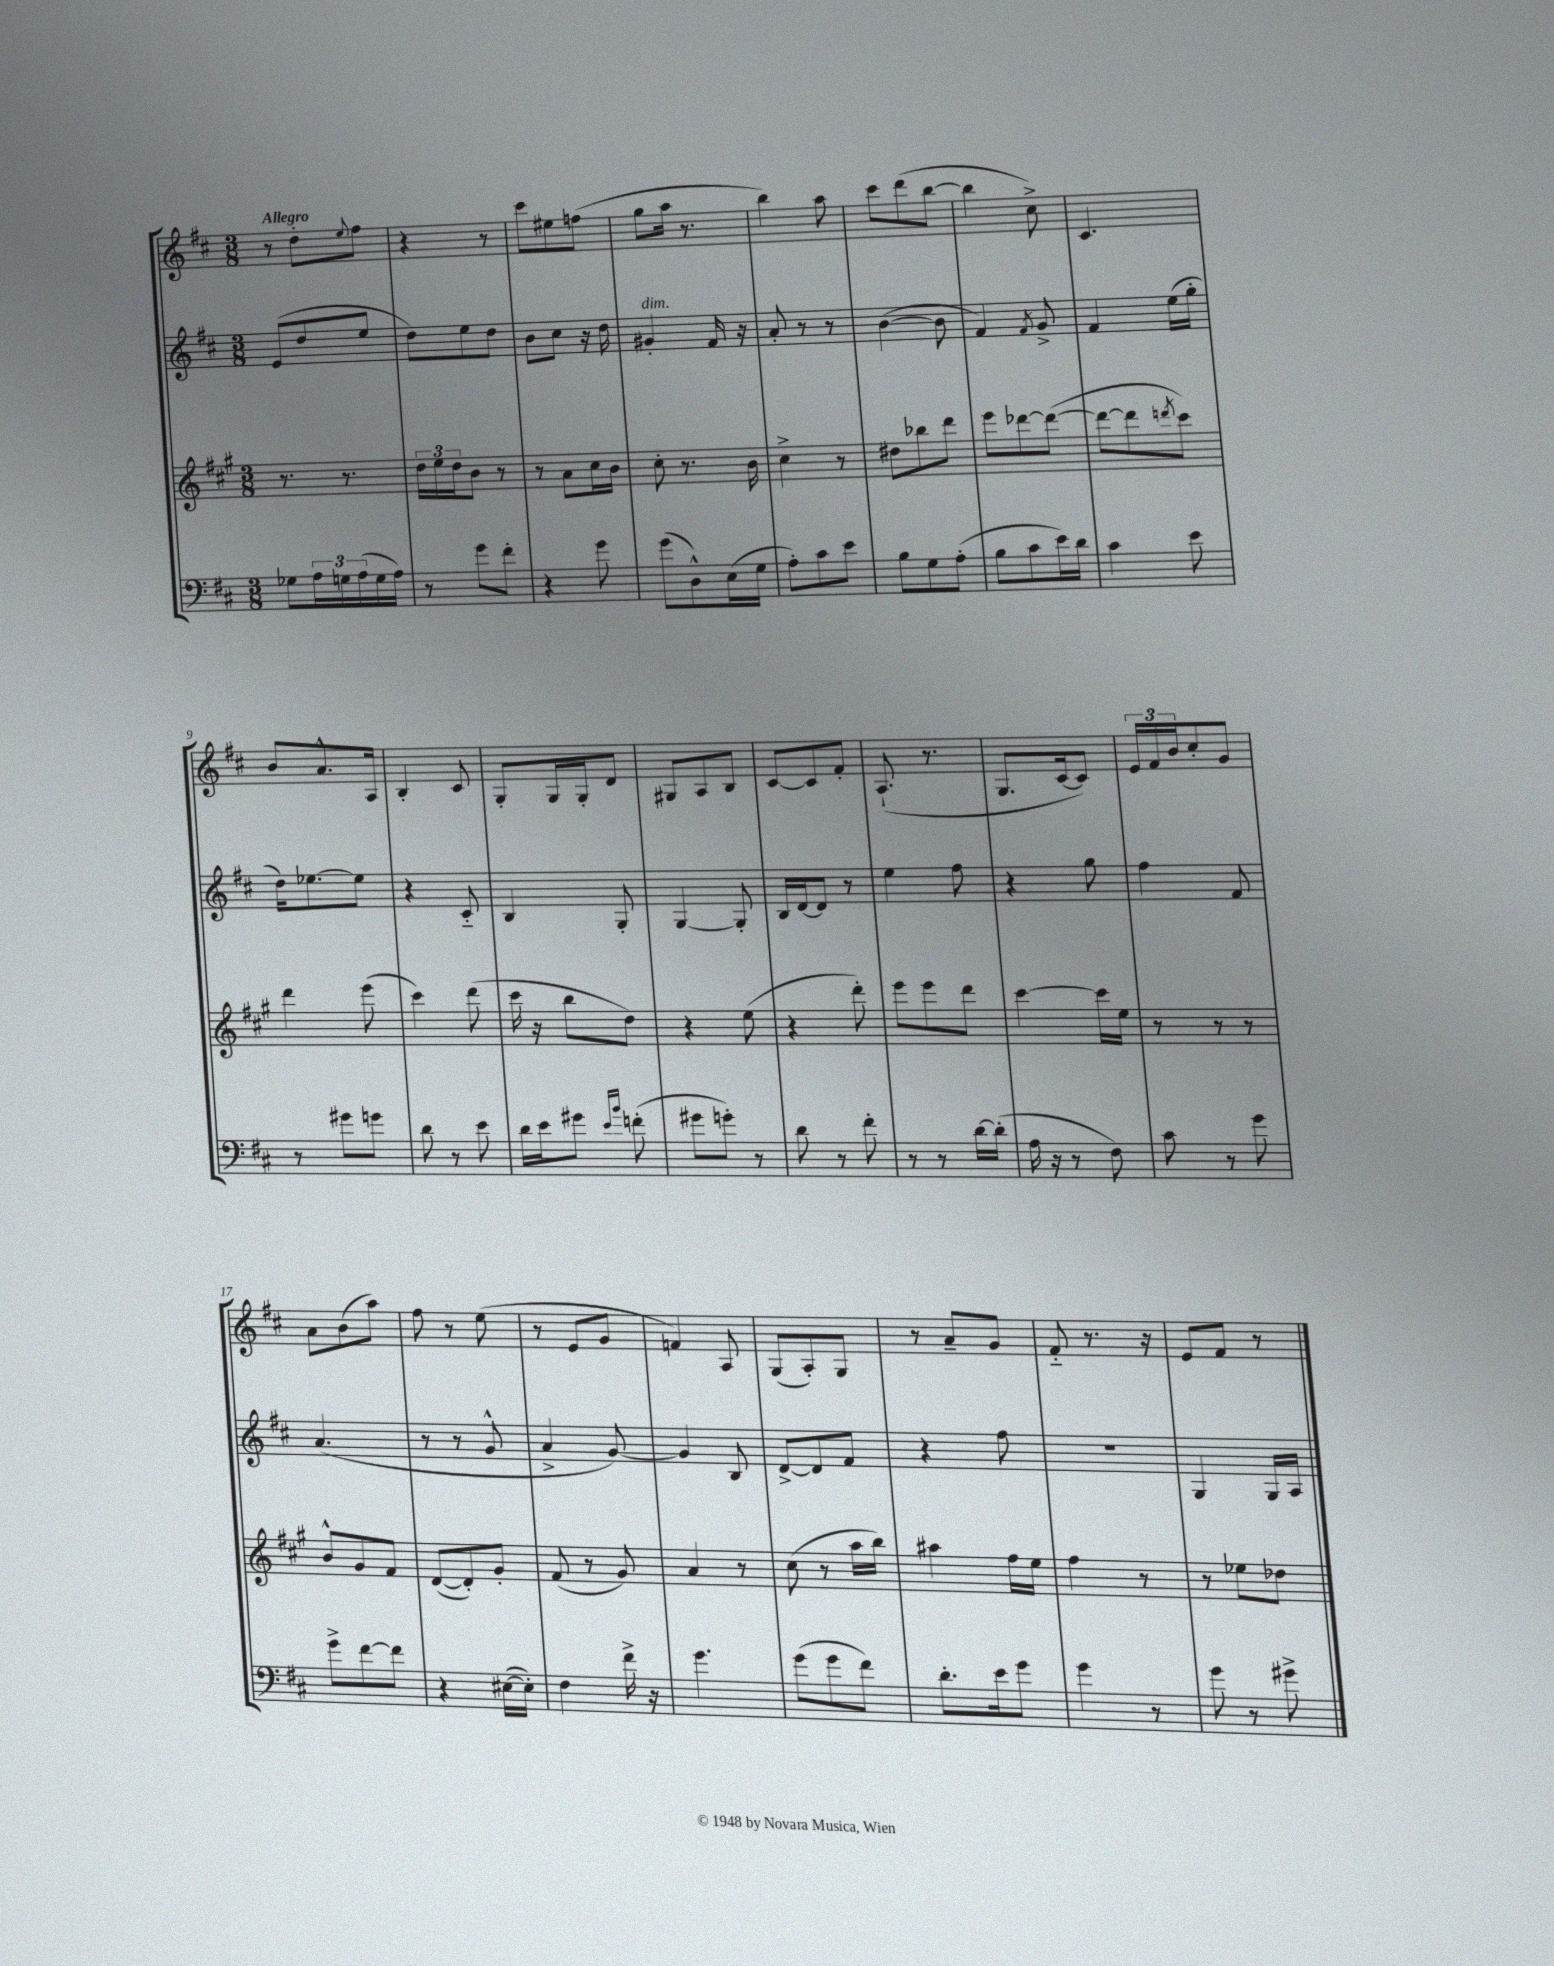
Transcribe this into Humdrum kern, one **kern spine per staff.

**kern	**kern	**kern	**kern
*part4	*part3	*part2	*part1
*staff4	*staff3	*staff2	*staff1
*clefF4	*clefG2	*clefG2	*clefG2
*k[f#c#]	*k[f#c#g#]	*k[f#c#]	*k[f#c#]
*M3/8	*M3/8	*M3/8	*M3/8
=1	=1	=1	=1
!	!	!	!LO:TX:a:B:t=Allegro
8G-X\L	8.r	(8e/L	8r
24A\L	.	8dd/	8dd'\L
24Gn\	.	.	.
.	8.r	.	.
(24A\	.	.	.
.	.	.	8qqee/
16G\	.	8ee/J	8ff#\J
16A\JJ)	.	.	.
=2	=2	=2	=2
8r	24dd\LL	8dd\L)	4r
.	24ee\	.	.
.	24dd\J	.	.
8g\L	8b\J	8ee\	.
8f#'\J	8r	8dd\J	8r
=3	=3	=3	=3
4r	8r	8b\L	8ccc#\L
.	8a\L	8cc#\J	8ee#X\
8g\	16cc#\L	16r	(8ffn\J
.	16b\JJ	16dd\	.
=4	=4	=4	=4
!	!	!LO:TX:a:i:t=dim.	!
(8g\L	8cc#'\	4g#X'/	8gg\L
8D^^\)	8.r	.	16aa\Jk
.	.	.	8.r
(16E\L	.	16f#/	.
16G\JJ	16b\	16r	.
=5	=5	=5	=5
8A'\L)	4cc#^\	8a'/	4bb\)
8c#\	.	8r	.
8e\J	8r	8r	8aa\
=6	=6	=6	=6
8B\L	8dd#X\L	([4b\	8ccc#\L
8G\	8bb-X\	.	(8ddd\
(8A'\J	8ddd\J	8b\]	[8bb\J
=7	=7	=7	=7
8B\L	8eee\L	4f#/)	4bb\]
8c#\	[8ddd-X\	.	.
.	.	8qf#/	.
16e\L)	(8ddd-\J_	8g^/	8cc#^\)
16d\JJ	.	.	.
=8	=8	=8	=8
4c#\	8ddd-\L_	4f#/	4.c#/
.	8ddd-\]	.	.
.	8qdddn/	.	.
8e\	8ccc#\J)	(16ee\LL	.
.	.	16gg'\JJ	.
!!LO:LB:g=z
=9	=9	=9	=9
8r	4ddd\	16dd\KL)	8b/L
.	.	[8.ee-X\	.
8g#X\L	.	.	8.a^^/
8gn\J	(8eee\	8ee-\J]	.
.	.	.	16A/Jk
=10	=10	=10	=10
8d\	4ccc#\)	4r	4B'/
8r	.	.	.
8e\	(8ddd\	8c#/	8c#/
=11	=11	=11	=11
16d\LL	16ccc#\	4B/	8G'/L
16e\J	16r	.	.
8g#X\J	8bb\L	.	16G/L
.	.	.	16G'/J
16qqe/LL	.	.	.
16qqb/JJ	.	.	.
(8fn'\	8dd\J)	8G'/	8d/J
=12	=12	=12	=12
8g#X\L	4r	[4G/	8G#X/L
8gn'\J)	.	.	8A/
8r	(8ee\	8G'/]	8B/J
=13	=13	=13	=13
8d\	4r	16B/LL	[8c#/L
.	.	[16d/J	.
8r	.	8d/J]	8c#/]
8f#'\	8ddd'\)	8r	8f#'/J
=14	=14	=14	=14
8r	8eee\L	4ee\	(8.A`/
8r	8eee\	.	.
.	.	.	8.r
[16d\LL	8ddd\J	8ff#\	.
(16d'\JJ]	.	.	.
=15	=15	=15	=15
16A\	[4ccc#\	4r	8.G/L
16r	.	.	.
8r	.	.	.
.	.	.	[16c#/k
8F#\)	16ccc#\LL]	8gg\	8c#/J])
.	16ee\JJ	.	.
=16	=16	=16	=16
8c#\	8r	4ff#\	24e/LL
.	.	.	24f#/
.	.	.	24b/J
8r	8r	.	8cc#'/
8g\	8r	8f#/	8g/J
!!LO:LB:g=z
=17	=17	=17	=17
8g^\L	8b^^/L	(4.a/	8a\L
[8f#\	8g#/	.	(8b\
8f#\J]	8f#/J	.	8aa\J)
=18	=18	=18	=18
4r	([8d/L	8r	8ff#\
.	8d'/])	8r	8r
([16E#X\LL	8g#'/J	8g^^/	(8ee\
16E#'\JJ])	.	.	.
=19	=19	=19	=19
4F#\	(8f#/	4a^/	8r
.	8r	.	8e/L
16f#^\	8g#/)	[8g/)	8g/J
16r	.	.	.
=20	=20	=20	=20
4.g\	4a/	4g/]	4fn/)
.	8r	8B/	8A/
=21	=21	=21	=21
(8g\L	(8cc#\	[8d^/L	(8G/L
8g\	8r	8d/]	8A'/)
8f#\J)	16aa\LL	8f#/J	8G/J
.	16bb\JJ)	.	.
=22	=22	=22	=22
8.d'\L	4aa#X\	4r	8r
.	.	.	8a~/L
16e\k	.	.	.
8g\J	16ff#\LL	8ff#\	8g/J
.	16ee\JJ	.	.
=23	=23	=23	=23
4g\	4ff#\	4.r	8f#/
.	.	.	8.r
8r	8r	.	.
.	.	.	16r
=24	=24	=24	=24
8g\	8r	4G/	8e/L
8r	8ee-X\L	.	8f#/J
8g#X^\	8dd-X\J	16G/LL	8r
.	.	16A/JJ	.
==	==	==	==
*-	*-	*-	*-
